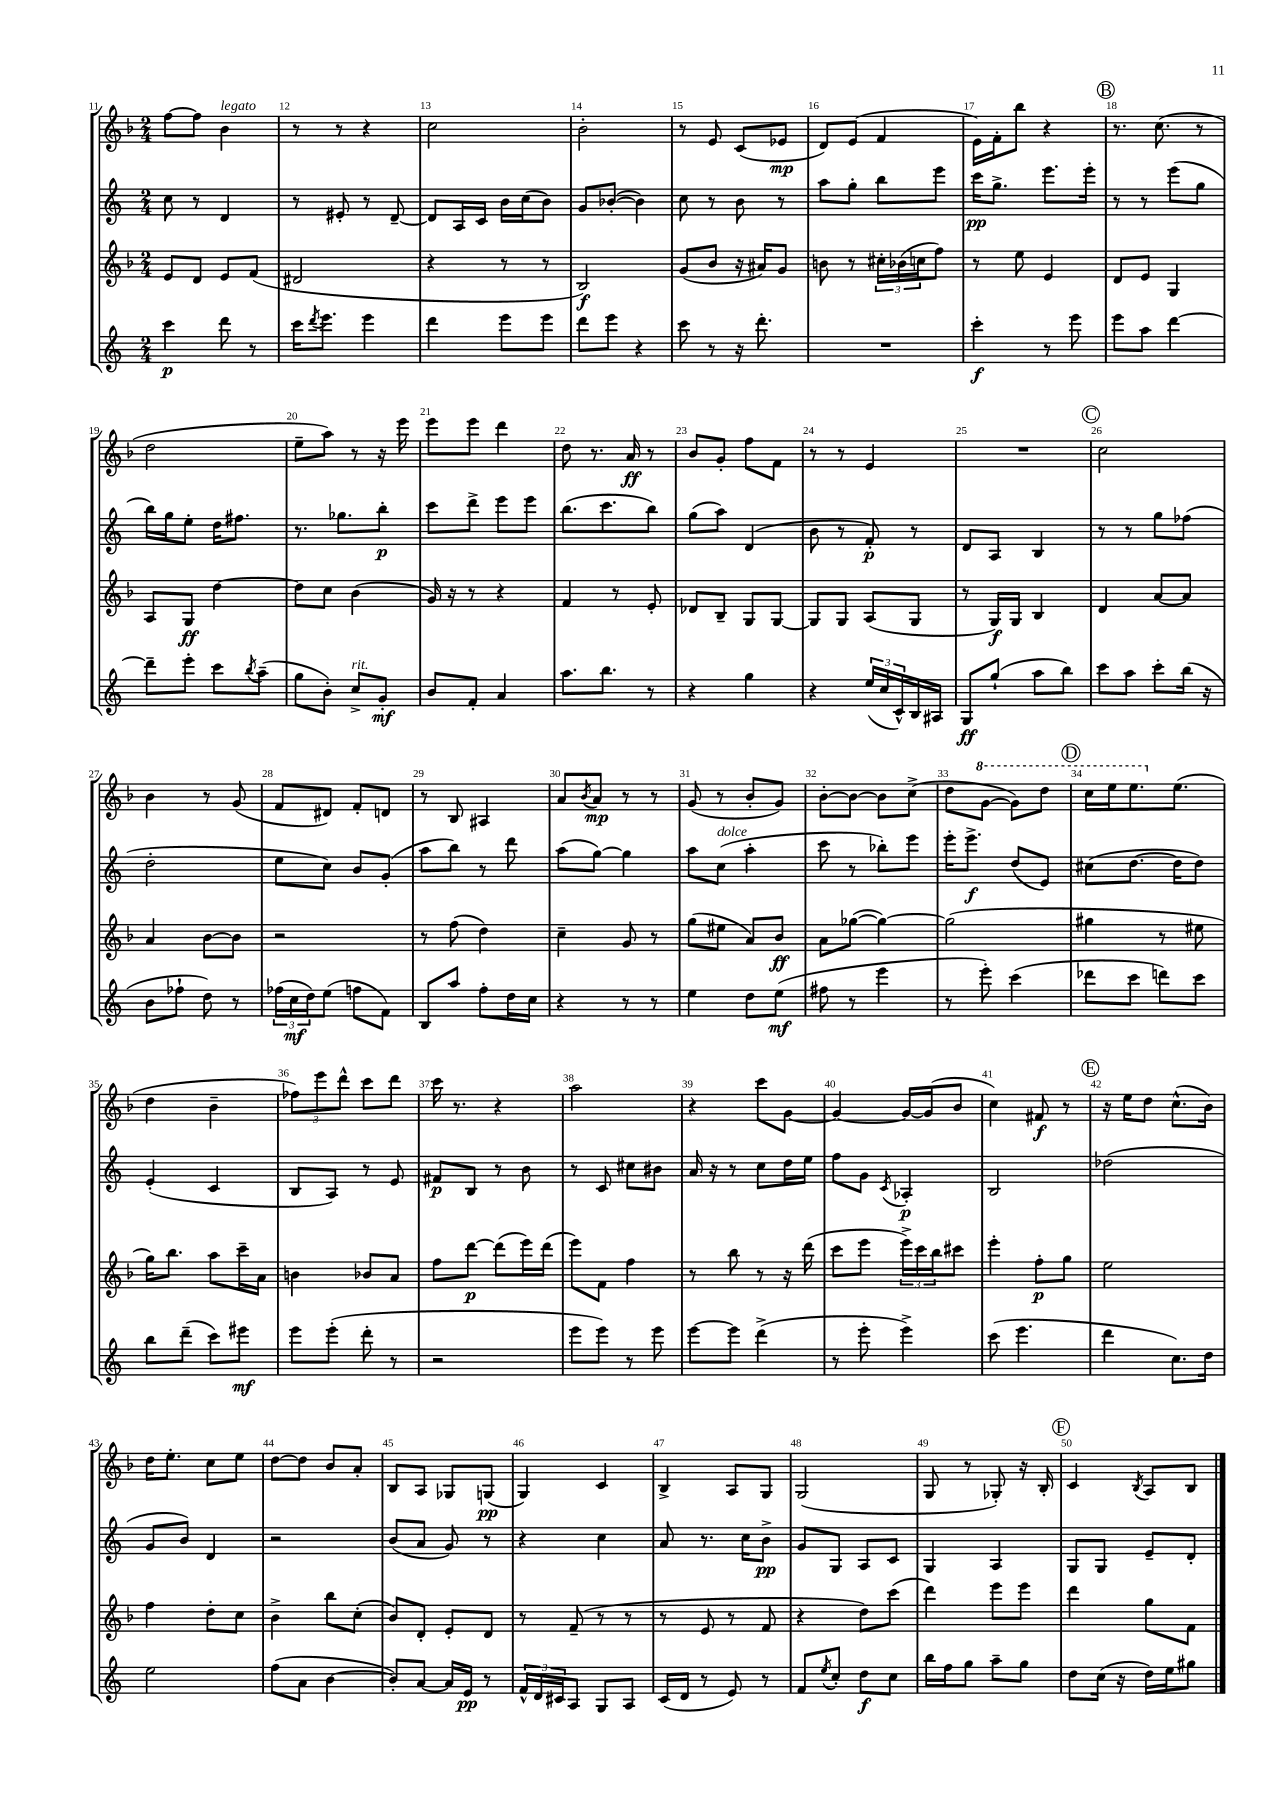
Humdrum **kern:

**kern	**dynam	**kern	**dynam	**kern	**dynam	**kern	**dynam
*part4	*part4	*part3	*part3	*part2	*part2	*part1	*part1
*staff4	*staff4	*staff3	*staff3	*staff2	*staff2	*staff1	*staff1
*clefG2	*	*clefG2	*	*clefG2	*	*clefG2	*
*k[]	*	*k[b-]	*	*k[]	*	*k[b-]	*
*M2/4	*	*M2/4	*	*M2/4	*	*M2/4	*
=11	=11	=11	=11	=11	=11	=11	=11
4ccc\	p	8e/L	.	8cc\	.	[8ff\L	.
.	.	8d/J	.	8r	.	8ff\J]	.
!	!	!	!	!	!	!LO:TX:a:i:t=legato	!
8ddd\	.	8e/L	.	4d/	.	4b-\	.
8r	.	(8f/J	.	.	.	.	.
=12	=12	=12	=12	=12	=12	=12	=12
16ccc\KL	.	2d#X/	.	8r	.	8r	.
8qddd/	.	.	.	.	.	.	.
8.eee\J	.	.	.	.	.	.	.
.	.	.	.	8e#X'/	.	8r	.
4eee\	.	.	.	8r	.	4r	.
.	.	.	.	[8d~/	.	.	.
=13	=13	=13	=13	=13	=13	=13	=13
4ddd\	.	4r	.	8d/L]	.	2cc\	.
.	.	.	.	16A/L	.	.	.
.	.	.	.	16c/JJ	.	.	.
8eee\L	.	8r	.	16b\LL	.	.	.
.	.	.	.	(16cc\J	.	.	.
8eee\J	.	8r	.	8b\J)	.	.	.
=14	=14	=14	=14	=14	=14	=14	=14
8ddd\L	.	2B-/)	f	8g/L	.	2b-'\	.
8eee\J	.	.	.	([8b-X'/J	.	.	.
4r	.	.	.	4b-\])	.	.	.
=15	=15	=15	=15	=15	=15	=15	=15
8ccc\	.	(8g/L	.	8cc\	.	8r	.
8r	.	8b-/J	.	8r	.	8e/	.
16r	.	16r	.	8b\	.	(8c/L	.
8.ddd'\	.	16a#X/KL)	.	.	.	.	.
.	.	8g/J	.	8r	.	8e-X/J	mp
=16	=16	=16	=16	=16	=16	=16	=16
2r	.	8bn\	.	8aa\L	.	8d/L)	.
.	.	8r	.	8gg'\J	.	(8e/J	.
.	.	24cc#X'\LL	.	8bb\L	.	4f/	.
.	.	(24b-X\	.	.	.	.	.
.	.	24ccn\J	.	.	.	.	.
.	.	8ff\J)	.	8eee\J	.	.	.
=17	=17	=17	=17	=17	=17	=17	=17
4ccc'\	f	8r	.	16ccc\KL	pp	16e\LL)	.
.	.	.	.	8.gg^\J	.	16f'\J	.
.	.	8ee\	.	.	.	8bb-\J	.
8r	.	4e/	.	8.eee\L	.	4r	.
8eee\	.	.	.	.	.	.	.
.	.	.	.	16eee'\Jk	.	.	.
!!LO:REH:place=s1:t=B
=18	=18	=18	=18	=18	=18	=18	=18
8eee\L	.	8d/L	.	8r	.	8.r	.
8aa\J	.	8e/J	.	8r	.	.	.
.	.	.	.	.	.	(8.cc\	.
[4ddd\	.	4G/	.	(8eee\L	.	.	.
.	.	.	.	8gg\J	.	8r	.
!!LO:LB:g=z
=19	=19	=19	=19	=19	=19	=19	=19
8ddd~\L]	.	8A/L	.	16bb\LL)	.	2dd\	.
.	.	.	.	16gg\J	.	.	.
8eee'\J	.	8G/J	ff	8ee'\J	.	.	.
8ccc\L	.	[4dd\	.	16dd\KL	.	.	.
.	.	.	.	8.ff#X\J	.	.	.
8qbb/	.	.	.	.	.	.	.
(8aa~\J	.	.	.	.	.	.	.
=20	=20	=20	=20	=20	=20	=20	=20
8gg\L	.	8dd\L]	.	8.r	.	8ee~\L	.
8b'\J)	.	8cc\J	.	.	.	8aa\J)	.
.	.	.	.	8.gg-X\L	.	.	.
!LO:TX:a:i:t=rit.	!	!	!	!	!	!	!
8cc^/L	.	(4b-\	.	.	.	8r	.
8g'/J	mf	.	.	8bb'\J	p	16r	.
.	.	.	.	.	.	16eee\	.
=21	=21	=21	=21	=21	=21	=21	=21
8b/L	.	16g/)	.	8ccc\L	.	8eee\L	.
.	.	16r	.	.	.	.	.
8f'/J	.	8r	.	8ddd^\J	.	8eee\J	.
4a/	.	4r	.	8eee\L	.	4ddd\	.
.	.	.	.	8eee\J	.	.	.
=22	=22	=22	=22	=22	=22	=22	=22
8.aa\L	.	4f/	.	(8.bb\L	.	8dd\	.
.	.	.	.	.	.	8.r	.
8.bb\J	.	.	.	8.ccc\	.	.	.
.	.	8r	.	.	.	.	.
.	.	.	.	.	.	16a/	ff
8r	.	8e'/	.	8bb\J)	.	8r	.
=23	=23	=23	=23	=23	=23	=23	=23
4r	.	8d-X/L	.	(8gg\L	.	8b-/L	.
.	.	8B-~/J	.	8aa\J)	.	8g'/J	.
4gg\	.	8G/L	.	(4d/	.	8ff\L	.
.	.	[8G/J	.	.	.	8f\J	.
=24	=24	=24	=24	=24	=24	=24	=24
4r	.	8G/L]	.	8b\	.	8r	.
.	.	8G/J	.	8r	.	8r	.
(24ee/LL	.	(8A/L	.	8f'/)	p	4e/	.
24cc/	.	.	.	.	.	.	.
24c^^/)	.	.	.	.	.	.	.
16B/	.	8G/J	.	8r	.	.	.
16A#X/JJ	.	.	.	.	.	.	.
=25	=25	=25	=25	=25	=25	=25	=25
8G/L	ff	8r	.	8d/L	.	2r	.
(8gg`/J	.	16G/LL)	f	8A/J	.	.	.
.	.	16G/JJ	.	.	.	.	.
8aa\L	.	4B-/	.	4B/	.	.	.
8bb\J)	.	.	.	.	.	.	.
!!LO:REH:place=s1:t=C
=26	=26	=26	=26	=26	=26	=26	=26
8ccc\L	.	4d/	.	8r	.	2cc\	.
8aa\J	.	.	.	8r	.	.	.
8ccc'\L	.	[8a/L	.	8gg\L	.	.	.
(16bb\Jk	.	8a/J]	.	(8ff-X\J	.	.	.
16r	.	.	.	.	.	.	.
!!LO:LB:g=z
=27	=27	=27	=27	=27	=27	=27	=27
8b\L	.	4a/	.	2dd'\	.	4b-\	.
8ff-X`\J	.	.	.	.	.	.	.
8dd\)	.	[8b-\L	.	.	.	8r	.
8r	.	8b-\J]	.	.	.	(8g/	.
=28	=28	=28	=28	=28	=28	=28	=28
(24ff-X\LL	.	2r	.	8ee\L	.	8f/L	.
24cc\	mf	.	.	.	.	.	.
24dd\J)	.	.	.	.	.	.	.
(8ee\J	.	.	.	8cc\J)	.	8d#X/J)	.
8ffn\L	.	.	.	8b/L	.	8f'/L	.
8f\J)	.	.	.	(8g'/J	.	8dn/J	.
=29	=29	=29	=29	=29	=29	=29	=29
8B/L	.	8r	.	8aa\L	.	8r	.
8aa/J	.	(8ff\	.	8bb\J)	.	8B-/	.
8ff'\L	.	4dd\)	.	8r	.	4A#X/	.
16dd\L	.	.	.	8ddd\	.	.	.
16cc\JJ	.	.	.	.	.	.	.
=30	=30	=30	=30	=30	=30	=30	=30
4r	.	4cc~\	.	(8aa\L	.	8a/L	.
.	.	.	.	.	.	8qb-/	.
.	.	.	.	[8gg\J)	.	8a/J	mp
8r	.	8g/	.	4gg\]	.	8r	.
8r	.	8r	.	.	.	8r	.
=31	=31	=31	=31	=31	=31	=31	=31
4ee\	.	(8gg\L	.	8aa\L	.	(8g/	.
!	!	!	!	!LO:TX:a:i:t=dolce	!	!	!
.	.	8ee#X\J	.	(8cc\J	.	8r	.
8dd\L	.	8a/L)	.	4aa'\	.	8b-'/L	.
(8ee\J	mf	8b-/J	ff	.	.	8g/J)	.
=32	=32	=32	=32	=32	=32	=32	=32
8ff#X\	.	8a\L	.	8ccc\	.	[8b-'\L	.
8r	.	([8gg-X\J	.	8r	.	8b-\J_	.
4eee\	.	4gg-\_)	.	8bb-X'\L)	.	8b-\L]	.
.	.	.	.	8eee\J	.	(8cc^\J	.
=33	=33	=33	=33	=33	=33	=33	=33
8r	.	(2gg-\]	.	16eee'\KL	.	8dd\L	.
.	.	.	.	8.eee^\J	f	.	.
*	*	*	*	*	*	*8va	*
8eee'\)	.	.	.	.	.	[8gg\J	.
(4ccc\	.	.	.	(8dd/L	.	8gg\L])	.
.	.	.	.	8e/J)	.	8ddd\J	.
!!LO:REH:place=s1:t=D
=34	=34	=34	=34	=34	=34	=34	=34
8ddd-X\L	.	4gg#X\	.	(8cc#X\L	.	16ccc\LL	.
.	.	.	.	.	.	16eee\J	.
8ccc\J	.	.	.	[8.dd\J	.	8.eee\	.
8dddn\L)	.	8r	.	.	.	.	.
*	*	*	*	*	*	*X8va	*
.	.	.	.	16dd\KL]	.	(8.ee\J	.
8ccc\J	.	8ee#X\	.	8dd\J)	.	.	.
!!LO:LB:g=z
=35	=35	=35	=35	=35	=35	=35	=35
8bb\L	.	16gg\KL)	.	(4e'/	.	4dd\	.
.	.	8.bb-\J	.	.	.	.	.
(8ddd~\J	.	.	.	.	.	.	.
8ccc\L)	.	8aa\L	.	4c/	.	4b-~\	.
8eee#X\J	mf	16ccc~\L	.	.	.	.	.
.	.	16a\JJ	.	.	.	.	.
=36	=36	=36	=36	=36	=36	=36	=36
8eee\L	.	4bn\	.	8B/L	.	12ff-X\L)	.
.	.	.	.	.	.	12eee\	.
(8eee'\J	.	.	.	8A/J)	.	.	.
.	.	.	.	.	.	12ddd^^\J	.
8ddd'\	.	8b-X/L	.	8r	.	8ccc\L	.
8r	.	8a/J	.	8e/	.	8ddd\J	.
=37	=37	=37	=37	=37	=37	=37	=37
2r	.	8ff\L	.	8f#X/L	p	16ccc\	.
.	.	.	.	.	.	8.r	.
.	.	[8ddd\J	p	8B/J	.	.	.
.	.	(8ddd\L]	.	8r	.	4r	.
.	.	16eee\L)	.	8b\	.	.	.
.	.	(16ddd\JJ	.	.	.	.	.
=38	=38	=38	=38	=38	=38	=38	=38
8eee\L	.	8eee\L)	.	8r	.	2aa\	.
8eee\J)	.	8f\J	.	8c/	.	.	.
8r	.	4ff\	.	8cc#X\L	.	.	.
8eee\	.	.	.	8b#X\J	.	.	.
=39	=39	=39	=39	=39	=39	=39	=39
[8eee\L	.	8r	.	16a/	.	4r	.
.	.	.	.	16r	.	.	.
8eee\J]	.	8bb-\	.	8r	.	.	.
(4ddd^\	.	8r	.	8cc\L	.	8ccc\L	.
.	.	16r	.	16dd\L	.	[8g\J	.
.	.	(16ddd\	.	16ee\JJ	.	.	.
=40	=40	=40	=40	=40	=40	=40	=40
8r	.	8ccc\L	.	8ff\L	.	4g/_	.
8eee'\	.	8eee\J	.	8g\J	.	.	.
.	.	.	.	8qc/	.	.	.
4eee^\)	.	24eee^\LL)	.	4A-X'/	p	16g/LL_	.
.	.	24ccc\	.	.	.	.	.
.	.	.	.	.	.	(16g/J]	.
.	.	24bb-\J	.	.	.	.	.
.	.	8ccc#X\J	.	.	.	8b-/J	.
=41	=41	=41	=41	=41	=41	=41	=41
(8ccc\	.	4eee'\	.	2B/	.	4cc\)	.
4.eee\	.	.	.	.	.	.	.
.	.	8ff'\L	p	.	.	8f#X/	f
.	.	8gg\J	.	.	.	8r	.
!!LO:REH:place=s1:t=E
=42	=42	=42	=42	=42	=42	=42	=42
4ddd\	.	2ee\	.	(2dd-X\	.	16r	.
.	.	.	.	.	.	16ee\KL	.
.	.	.	.	.	.	8dd\J	.
8.cc\L)	.	.	.	.	.	(8.cc^^\L	.
16dd\Jk	.	.	.	.	.	16b-\Jk)	.
!!LO:LB:g=z
=43	=43	=43	=43	=43	=43	=43	=43
2ee\	.	4ff\	.	8g/L	.	16dd\KL	.
.	.	.	.	.	.	8.ee'\J	.
.	.	.	.	8b/J)	.	.	.
.	.	8dd'\L	.	4d/	.	8cc\L	.
.	.	8cc\J	.	.	.	8ee\J	.
=44	=44	=44	=44	=44	=44	=44	=44
(8ff\L	.	4b-^\	.	2r	.	[8dd\L	.
8a\J	.	.	.	.	.	8dd\J]	.
[4b\	.	8bb-\L	.	.	.	8b-/L	.
.	.	(8cc'\J	.	.	.	8a'/J	.
=45	=45	=45	=45	=45	=45	=45	=45
8b'/L])	.	8b-/L)	.	(8b/L	.	8B-/L	.
[8a/J	.	8d'/J	.	8a/J	.	8A/J	.
16a/LL]	.	8e'/L	.	8g/)	.	8G-X/L	.
16e/JJ	pp	.	.	.	.	.	.
8r	.	8d/J	.	8r	.	(8Gn/J	pp
=46	=46	=46	=46	=46	=46	=46	=46
24f^^/LL	.	8r	.	4r	.	4G/)	.
24d/	.	.	.	.	.	.	.
24c#X/J	.	.	.	.	.	.	.
8A/J	.	(8f~/	.	.	.	.	.
8G/L	.	8r	.	4cc\	.	4c/	.
8A/J	.	8r	.	.	.	.	.
=47	=47	=47	=47	=47	=47	=47	=47
(16c/LL	.	8r	.	8a/	.	4B-^/	.
16d/JJ	.	.	.	.	.	.	.
8r	.	8e/	.	8.r	.	.	.
8e/)	.	8r	.	.	.	8A/L	.
.	.	.	.	16cc\KL	.	.	.
8r	.	8f/	.	8b^\J	pp	8G/J	.
=48	=48	=48	=48	=48	=48	=48	=48
8f/L	.	4r	.	8g/L	.	(2G/	.
8qee/	.	.	.	.	.	.	.
8cc'/J	.	.	.	8G/J	.	.	.
8dd\L	f	8dd\L)	.	8A/L	.	.	.
8cc\J	.	(8ccc\J	.	8c/J	.	.	.
=49	=49	=49	=49	=49	=49	=49	=49
16bb\LL	.	4ddd\)	.	4G/	.	8G/	.
16ff\J	.	.	.	.	.	.	.
8gg\J	.	.	.	.	.	8r	.
8aa~\L	.	8eee\L	.	4A/	.	8G-X'/)	.
8gg\J	.	8eee\J	.	.	.	16r	.
.	.	.	.	.	.	16B-'/	.
!!LO:REH:place=s1:t=F
=50	=50	=50	=50	=50	=50	=50	=50
8dd\L	.	4ddd\	.	8G/L	.	4c/	.
(16cc\Jk	.	.	.	8G/J	.	.	.
16r	.	.	.	.	.	.	.
.	.	.	.	.	.	8qB-/	.
16dd\LL)	.	8gg\L	.	8e~/L	.	8A/L	.
16ee\J	.	.	.	.	.	.	.
8gg#X\J	.	8f\J	.	8d'/J	.	8B-/J	.
==	==	==	==	==	==	==	==
*-	*-	*-	*-	*-	*-	*-	*-
